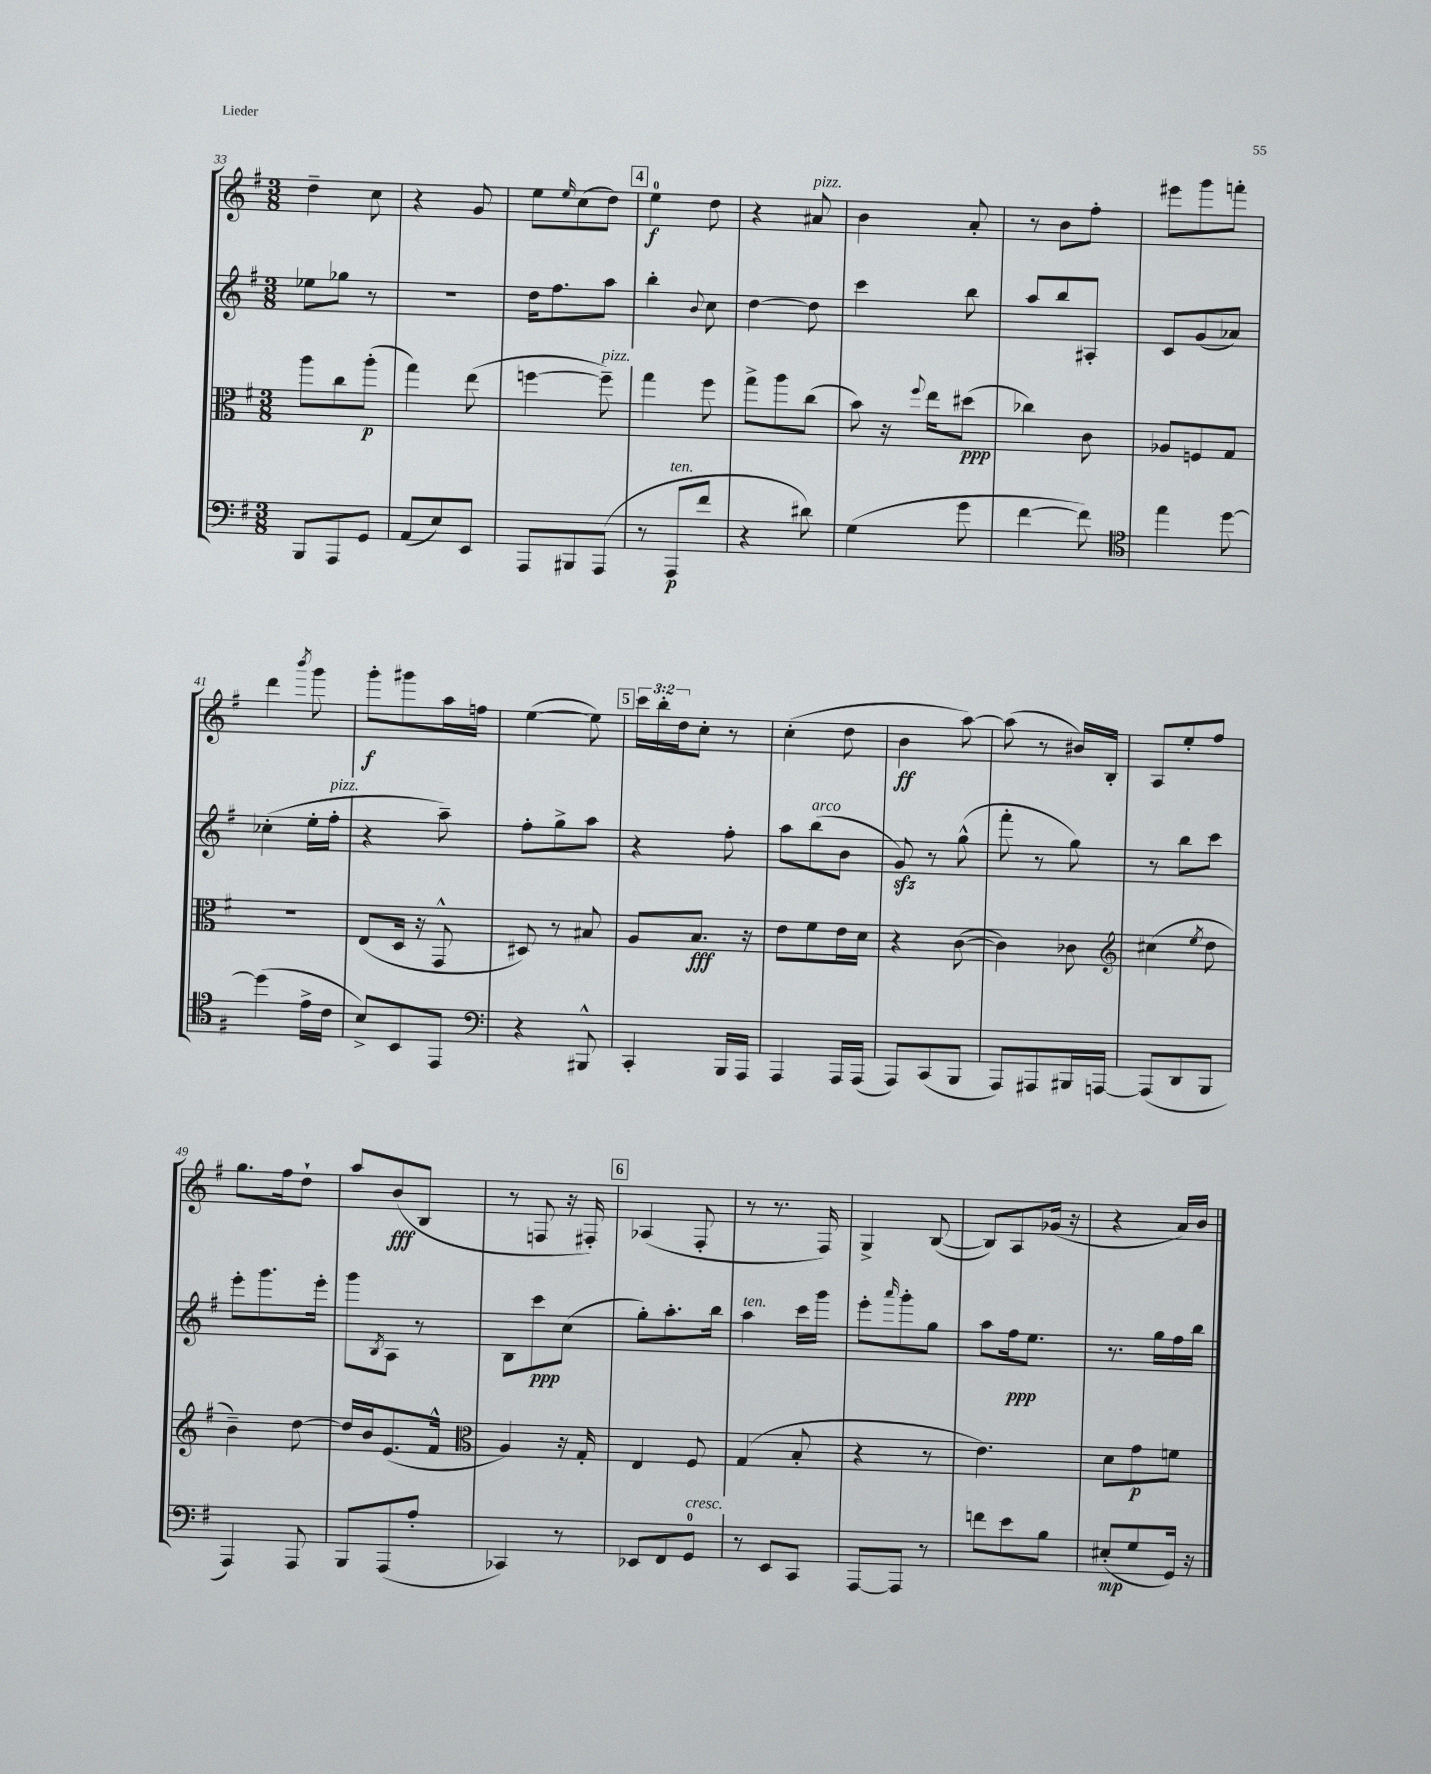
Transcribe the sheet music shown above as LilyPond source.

<<
\new StaffGroup <<
\new Staff = "s0" {
    \clef treble \key g \major \numericTimeSignature \time 3/8 \override Staff.TupletNumber.text = #tuplet-number::calc-fraction-text
    d''4-- c''8 |
    r4 g'8 |
    e''8 \grace { e''16 } c''8( d''8) |
    \mark \markup { \box "4" } e''4-0\f d''8 |
    r4 ais'8^\markup { \italic "pizz." } |
    b'4 a'8-. |
    r8 b'8 fis''8-. |
    eis'''8 g'''8 f'''8-. |
    d'''4 \acciaccatura { b'''8 } g'''8 |
    g'''8-.\f gis'''8 a''16 f''16 |
    e''4~( e''8) |
    \mark \markup { \box "5" } \tuplet 3/2 { c'''16 b''16-. d''16 } c''8-. r8 |
    c''4-.( d''8 |
    b'4\ff a''8~) |
    a''8( r8 bis'16) b16-. |
    a8 e''8-. fis''8 |
    g''8. fis''16 d''8-! |
    a''8 b'8\fff( b8 |
    r8 f8 r16 fis16-.) |
    \mark \markup { \box "6" } aes4( fis8-. |
    r8 r8. fis16) |
    g4-> b8~( |
    b8) a8 ges'16( r16 |
    r4 a'16) b'16 \bar "|." |
}
\new Staff = "s1" {
    \clef treble \key g \major \numericTimeSignature \time 3/8
    ees''8 ges''8 r8 |
    R4. |
    d''16 fis''8. a''8 |
    \mark \markup { \box "4" } b''4-. \appoggiatura { b'8 } c''8 |
    d''4~ d''8 |
    c'''4 b''8 |
    a''8 b''8 ais8-. |
    c'8 g'8( aes'8) |
    ces''4-.( e''16-. fis''16-.^\markup { \italic "pizz." } |
    r4 a''8--) |
    fis''8-. g''8-> a''8 |
    \mark \markup { \box "5" } r4 fis''8-. |
    a''8 b''8^\markup { \italic "arco" }( b'8 |
    g'8\sfz) r8 g''8-^( |
    fis'''8-. r8 g''8) |
    r8 b''8 c'''8 |
    e'''8-. g'''8. e'''16-. |
    g'''8 \acciaccatura { b8 } a8 r8 |
    b8 c'''8\ppp c''8( |
    \mark \markup { \box "6" } g''8-.) a''8.-. b''16 |
    a''4^\markup { \italic "ten." } c'''16 g'''16 |
    e'''8-. \grace { a'''16 } g'''8-. g''8 |
    a''8 fis''16\ppp e''8. |
    r8. g''16 fis''16 b''16 \bar "|." |
}
\new Staff = "s2" {
    \clef alto \key g \major \numericTimeSignature \time 3/8
    a''8 c''8 a''8-.\p( |
    g''4) e''8( |
    f''4~ f''8--^\markup { \italic "pizz." }) |
    \mark \markup { \box "4" } g''4 fis''8 |
    g''8-> a''8 c''8( |
    b'8) r16 \appoggiatura { fis''8 } e''16 dis''8\ppp( |
    ces''4) c'8 |
    aes8 f8 g8 |
    r4. |
    e8( d16 r16 g,8-^ |
    dis8) r8 bis8 |
    \mark \markup { \box "5" } a8 b8.\fff r16 |
    e'8 fis'8 e'16 d'16 |
    r4 c'8~( |
    c'4) ces'8 |
    \clef treble cis''4( \acciaccatura { e''8 } d''8 |
    b'4--) d''8~ |
    d''16 b'16 e'8.( fis'16-^ |
    \clef alto a4) r16 g16-. |
    \mark \markup { \box "6" } e4 fis8 |
    g4( b8-. |
    r4 r8 |
    e'4.) |
    d'8 g'8\p f'8 \bar "|." |
}
\new Staff = "s3" {
    \clef bass \key g \major \numericTimeSignature \time 3/8
    b,,8 a,,8 g,8 |
    a,8( e8) e,8 |
    a,,8 bis,,8 a,,8( |
    \mark \markup { \box "4" } r8 a,,8\p^\markup { \italic "ten." } fis'8 |
    r4 dis'8) |
    g4( g'8 |
    fis'4~ fis'8) |
    \clef tenor e''4 d''8~ |
    d''4( e'16-> c'16 |
    b8->) b,8 e,8 |
    \clef bass r4 bis,,8-^ |
    \mark \markup { \box "5" } c,4-. b,,16 a,,16 |
    a,,4 a,,16 a,,16( |
    a,,8) c,8( b,,8 |
    a,,8) ais,,8 bis,,16 a,,16~ |
    a,,8( d,8 b,,8 |
    a,,4) a,,8 |
    b,,8 a,,8( a8-. |
    ces,4) r8 |
    \mark \markup { \box "6" } ees,8 fis,8 g,8-0^\markup { \italic "cresc." } |
    r8 e,8 c,8 |
    a,,8~ a,,8 r8 |
    f'8 e'8 b8 |
    eis8-.\mp( g8 g,16) r16 \bar "|." |
}
>>
>>
\layout { \context { \Score currentBarNumber = #33 } }
